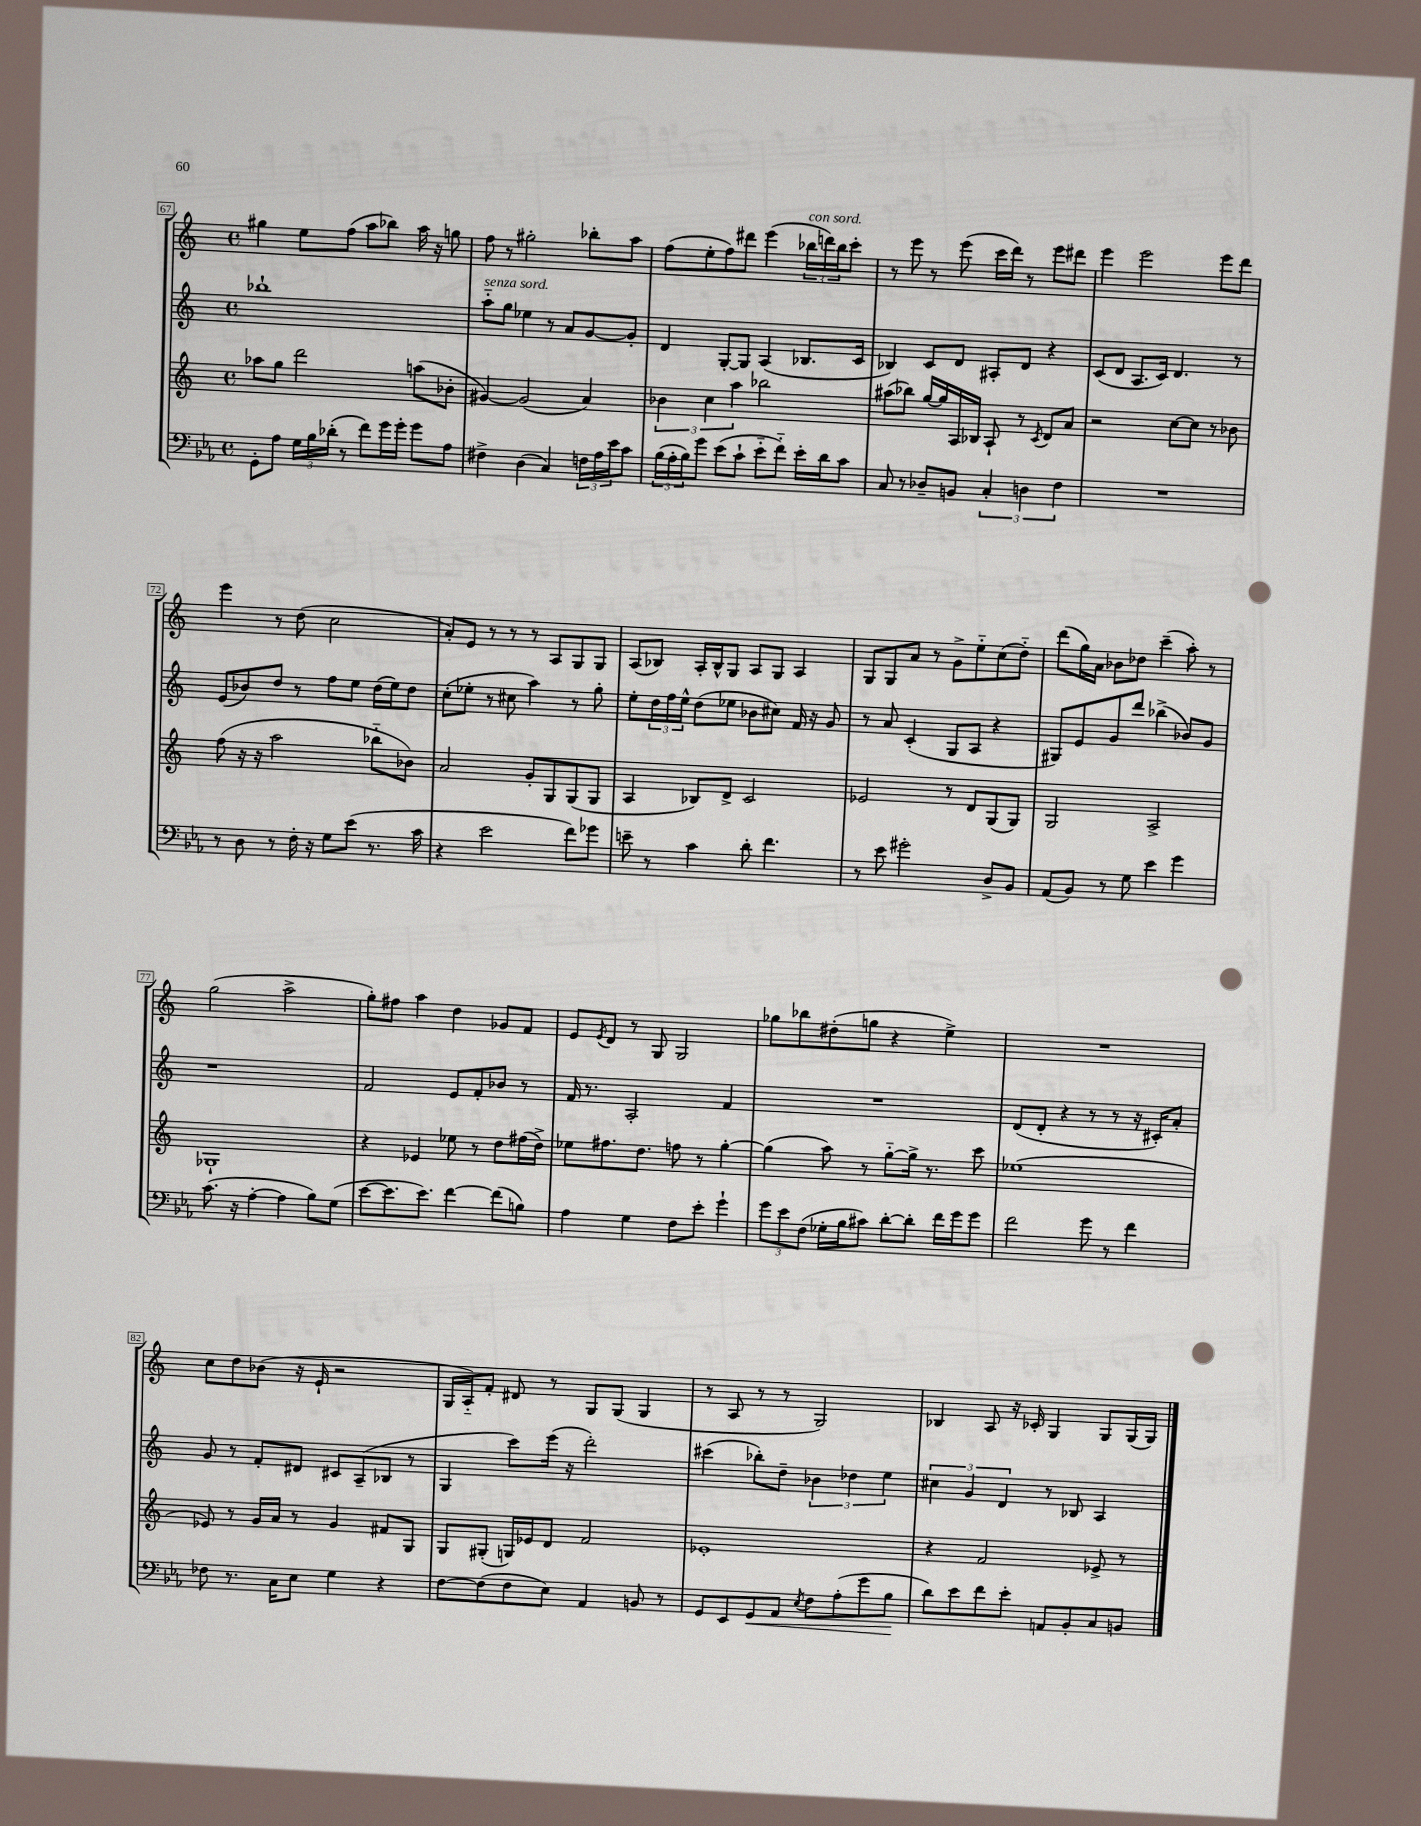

**kern	**kern	**kern	**kern
*staff4	*staff3	*staff2	*staff1
*clefF4	*clefG2	*clefG2	*clefG2
*k[b-e-a-]	*k[]	*k[]	*k[]
*M4/4	*M4/4	*M4/4	*M4/4
*met(c)	*met(c)	*met(c)	*met(c)
8GG'\L	8aa-\L	1bb-`	4gg#\
8A-\J	8gg\J	.	.
24G\LL	2ddd\	.	8ee\L
24B-\	.	.	.
(24d-'\JJ	.	.	.
8r	.	.	(8ff\J
8f\L)	.	.	8aa\L
16g\L	.	.	8bb-\J)
16g'\JJ	.	.	.
8g\L	(8aa\L	.	16aa\
.	.	.	16r
8A-\J	8b-'\J	.	8gg\
=	=	=	=
4F#^\	[4g#/)	8aa'~\L	8ff\
.	.	8gg\J	8r
(4D\	(2g#/]	4ee-\	2gg#'\
4C/)	.	8r	.
.	.	8a/L	.
24F\LL	4a/)	[8g/	8bb-'\L
24A-\	.	.	.
24e-\J	.	.	.
8c\J	.	8g'/]J	8aa\J
=	=	=	=
(24B-\LL	6b-\	4d/	(8ff\L
24A-'\	.	.	.
24B-\J)	.	.	.
8g\J	.	.	8ee'\
.	6cc\	.	.
(8e-\L	.	[8G'/L	8ff\)
.	6aa\	.	.
8c`\J	.	8G/]J	8ddd#\J
8e-'~\L	2bb-\	(4A/	(4eee\
8f'~\J)	.	.	.
16e-'\LL	.	8.B-/L	24bb-\LL
.	.	.	24ddd\)
16d\J	.	.	.
.	.	.	24bb-\J
8c\J	.	.	8ccc'\J
.	.	16c/Jk	.
=	=	=	=
8C/	(8aa#\L	4B-/)	8r
8r	8bb-\J)	.	8eee\
8D-~/L	[16gg/LL	8c/L	8r
.	16gg/]	.	.
8BB/J	16A/	8d/J	(8eee\
.	16B-/JJ	.	.
6C'/	8A`/	8A#'/L	16ccc\LL
.	.	.	16ddd\JJ)
.	8r	8d/J	8r
6D\	.	.	.
.	8qc/	.	.
.	8d/L	4r	8eee\L
6F\	.	.	.
.	8a/J	.	8ddd#\J
=	=	=	=
1r	2r	(8c/L	4eee\
.	.	8d/J	.
.	.	8.A/L	2eee\
.	.	16c/Jk)	.
.	[8cc\L	4.d/	.
.	8cc\]J	.	.
.	8r	.	8eee\L
.	8b-\	8r	8ddd\J
=	=	=	=
8r	(8ff\	(8e/L	4eee\
8D\	16r	8b-/)	.
.	16r	.	.
8r	2aa\	8dd/J	8r
16F'\	.	8r	(8dd\
16r	.	.	.
8G\L	.	8ff\L	2cc\
(8e-\J	.	8ee\J	.
8.r	8bb-'~\L	(16dd\LL	.
.	.	16ee\J)	.
.	8b-\J)	8dd\J	.
16c\	.	.	.
=	=	=	=
4r	2a/	(8cc'\L	8a'/L)
.	.	8ee-'\J	8e/J
2e-\	.	8r	8r
.	.	8cc#\	8r
.	8g'/L	4aa\)	8r
.	8G/	.	8A/L
8f\L)	(8G/	8r	8G/
8g-\J	8G/J	8gg'\	8G/J
=	=	=	=
8e~\	4A/	8ee'\L	(8A/L
8r	.	24dd\L	8B-/J)
.	.	24ff\	.
.	.	24ee^^\JJ	.
4c\	8B-/L)	(8dd\L	16A'/LL
.	.	.	16B-^^/J
.	8d^/J	8ee-\J	8G/J
8d'\	2c/	8b-\L	8A/L
4.f\	.	8cc#\J)	8G/J
.	.	16f/	4A/
.	.	16r	.
.	.	8g/	.
=	=	=	=
8r	2e-/	8r	8G/L
8e-\	.	8a/	8G/
2g#'\	.	(4c'/	8a/J
.	.	.	8r
.	8r	8G/L	8g^\L
.	8d/L	8A/J	8ee'~\
8D^/L	(8G/	4r	(8cc\
8BB-/J	8G/J)	.	8dd'~\J)
=	=	=	=
(8AA-/L	2G/	8G#/L)	(8ddd\L
8BB-/J)	.	8e/	16gg\L)
.	.	.	16a\JJ
8r	.	8g/	8b-\L
8G\	.	8ddd/J	8dd-\J
4e-\	2A^/	(4bb-^\	(4ccc~\
4g\	.	8b-/L)	8aa'\)
.	.	8g/J	8r
=	=	=	=
(8.c\	1G-`	1r	(2gg\
16r	.	.	.
[4A-'\	.	.	.
4A-\]	.	.	2aa^\
8B-\L)	.	.	.
(8G\J	.	.	.
=	=	=	=
[8e-\L	4r	2f/	8gg'\L)
8.e-\]	.	.	8ff#\J
.	4e-/	.	4aa\
8.e-\J)	.	.	.
[4f\	8ee-\	8e/L	4dd\
.	8r	8f'/	.
(8f\]L	8dd\L	8b-/J	8g-/L
8B\J)	(16ff#\L	8r	8f/J
.	16dd^\JJ)	.	.
=	=	=	=
4A-\	8ee-\L	16f/	8e/L
.	.	8.r	.
.	.	.	8qe/
.	8.ff#\	.	8d/J
4G\	.	2A'/	8r
.	8.dd\J	.	.
.	.	.	8G/
8F\L	8ff\	.	2G/
8e-'\J	8r	.	.
4g`\	[4gg'\	4f/	.
=	=	=	=
12g\L	(4gg\]	1r	8gg-\L
12e-\	.	.	.
.	.	.	8bb-\
(12F\J	.	.	.
16G-'\LL	8aa\)	.	(8dd#'\
16B-\J	.	.	.
8c#\J)	8r	.	8gg\J
[8d'\L	[8gg'~\L	.	4r
8d'\]J	16gg^\]Jk	.	.
.	8.r	.	.
16f\LL	.	.	4ee^\)
16g\J	.	.	.
8g\J	8ccc\	.	.
=	=	=	=
2f\	(1ee-	(8d/L	1r
.	.	8d'/J	.
.	.	4r	.
8g\	.	8r	.
8r	.	8r	.
4f\	.	16r	.
.	.	16c#'/LK)	.
.	.	8a'/J	.
=	=	=	=
8F-\	8e-/)	8g/	8cc\L
8.r	8r	8r	8dd\
.	16g/LL	8f'/L	(8b-\J
16C\LK	16a/JJ	.	.
8E-\J	8r	8d#/J	16r
.	.	.	16e`/
4G\	4g/	8c#/L	2r
.	.	(8A~/	.
4r	8f#/L	8B-/J	.
.	8G/J	8r	.
=	=	=	=
[8F\L	8G/L	4G/	16G/LL
.	.	.	16A'~/J)
(8F\]	(8G#'/J	.	8f'/J
8F\	16G/LL)	8ccc\L)	8d#/
.	16e-/J	.	.
8E-\J)	8d/J	(16eee\Jk	8r
.	.	16r	.
4AA-/	2f/	2ddd'\)	8G/L
.	.	.	(8G/J
8BB/	.	.	4G/
8r	.	.	.
=	=	=	=
8GG/L	1e-'	(4ccc#\	8r
8EE-/	.	.	8A/
8GG/	.	8bb-'\L)	8r
8AA-/J	.	8dd~\J	8r
8qE-/	.	.	.
8F\L	.	6b-\	2G/)
(8A-'\	.	.	.
.	.	6dd-\	.
8g\	.	.	.
.	.	6ee\	.
8B-\J	.	.	.
=	=	=	=
8d\L)	4r	6cc#\	4B-/
8e-\	.	.	.
.	.	6g/	.
8f\	2f/	.	8A/
.	.	6d/	.
8e-'\J	.	.	16r
.	.	.	16c-'/
8AA/L	.	8r	4G/
8BB-'/	.	8B-/	.
8C/	8e-^/	4A/	8G/L
8BB/J	8r	.	(16G/L
.	.	.	16G/JJ)
==	==	==	==
*-	*-	*-	*-
